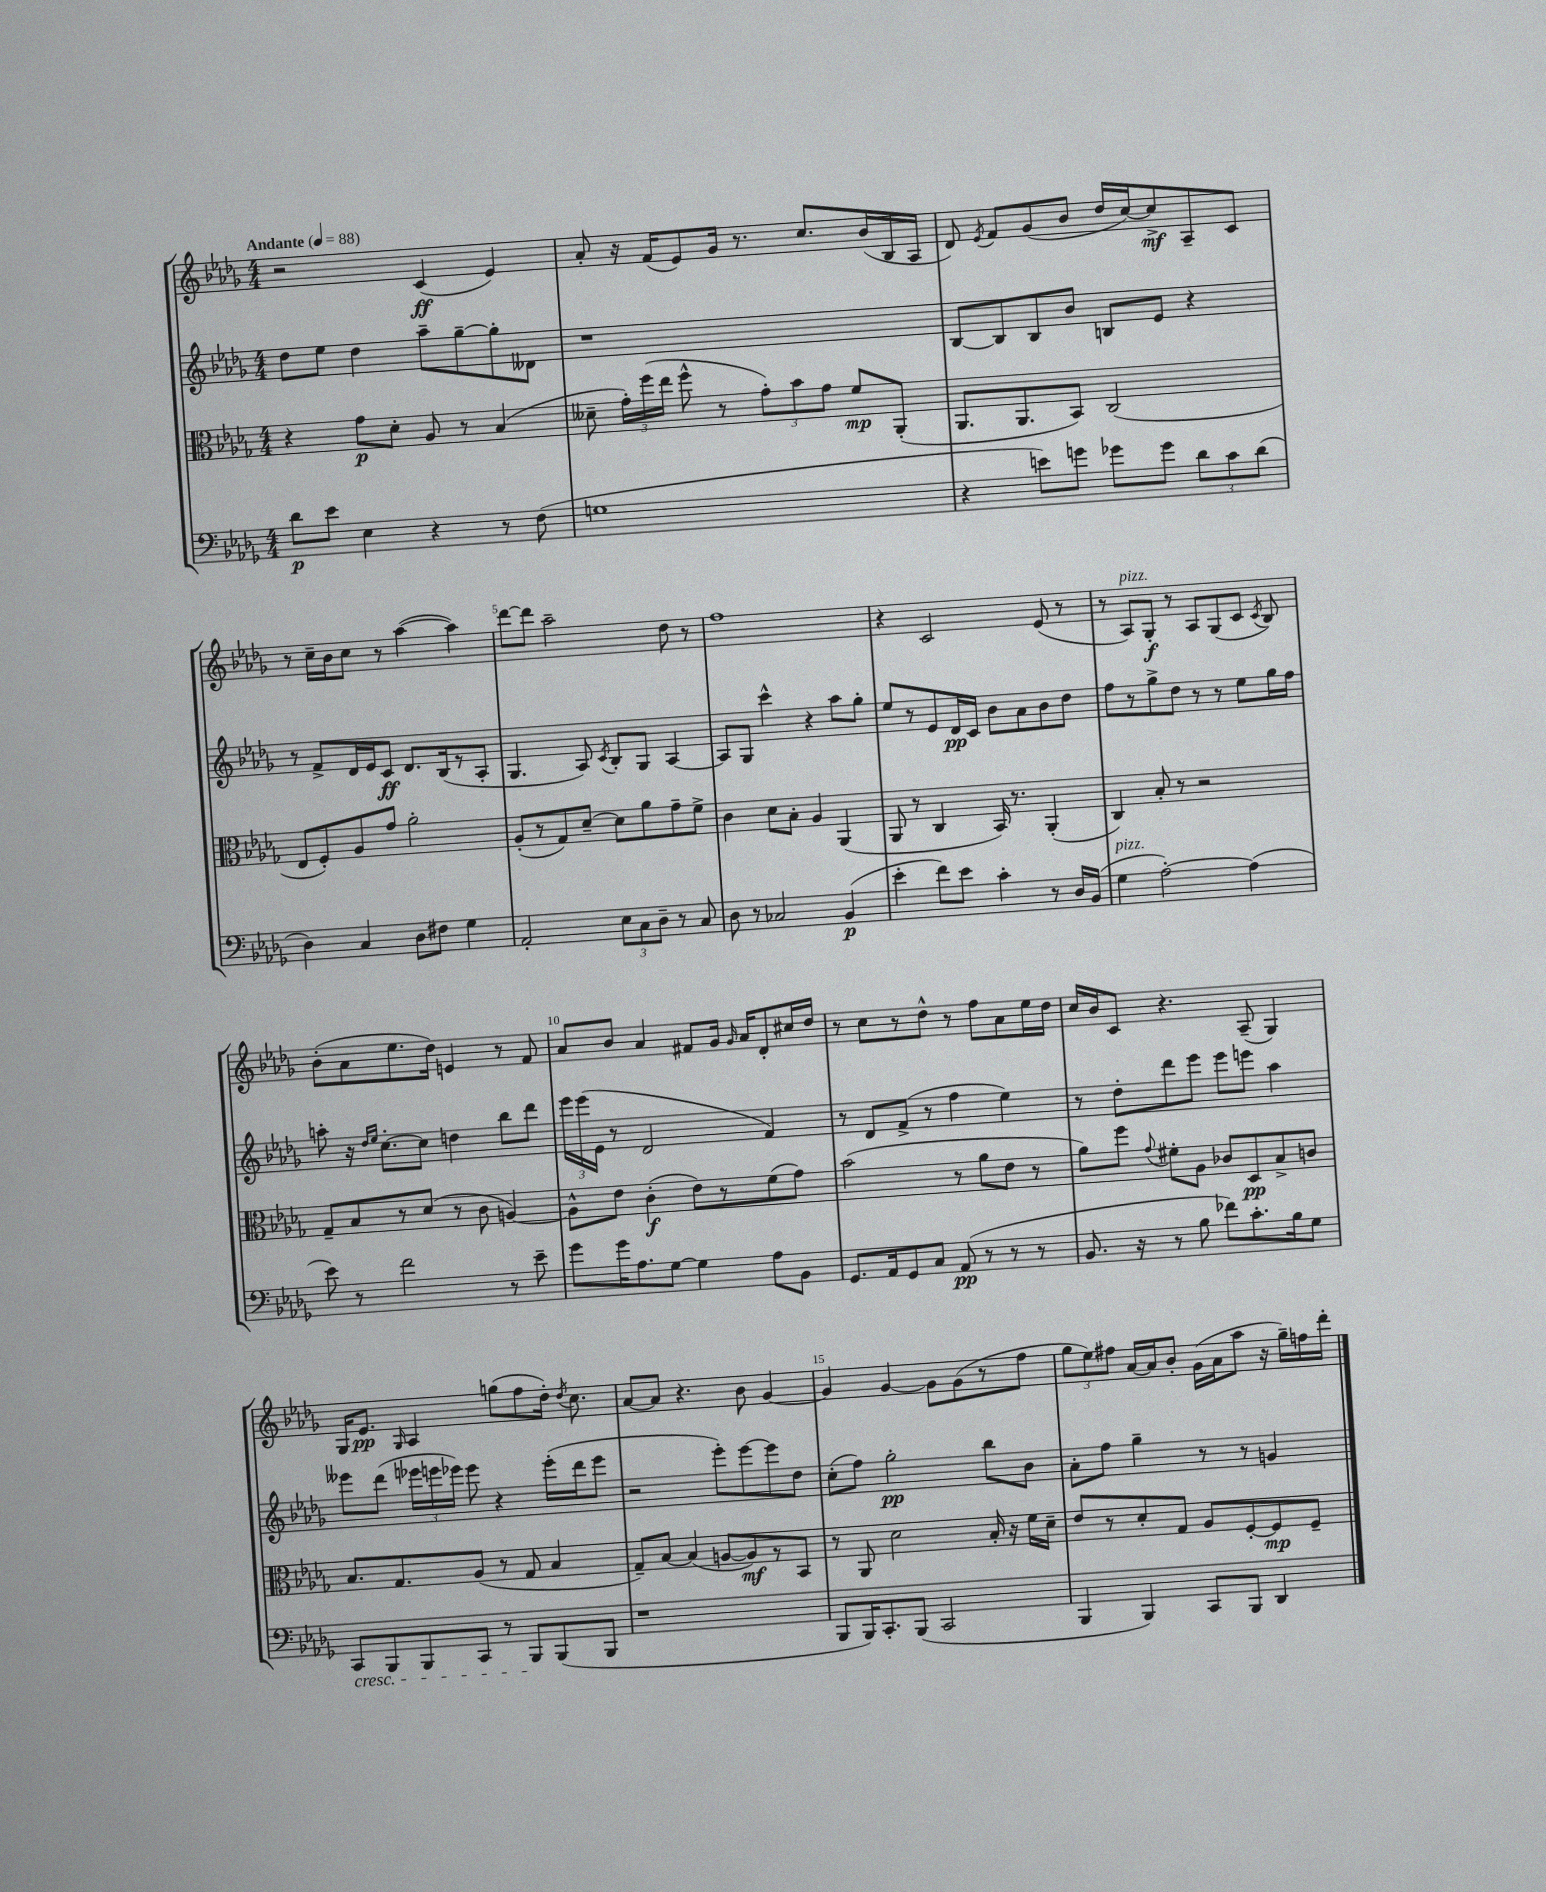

**kern	**kern	**kern	**kern
*staff4	*staff3	*staff2	*staff1
*clefF4	*clefC3	*clefG2	*clefG2
*k[b-e-a-d-g-]	*k[b-e-a-d-g-]	*k[b-e-a-d-g-]	*k[b-e-a-d-g-]
*M4/4	*M4/4	*M4/4	*M4/4
*MM88	*MM88	*MM88	*MM88
8d-	4r	8dd-	2r
8e-	.	8ee-	.
4E-	8g-	4dd-	.
.	8d-'	.	.
4r	8A-	8aa-~	(4c
.	8r	[8gg-~	.
8r	(4B-	8gg-']	4e-)
(8F	.	8d--	.
=	=	=	=
1G	8d--~	1r	8a-'
.	24g-')	.	16r
.	(24ff	.	.
.	.	.	(16f
.	24ee-	.	.
.	8ff^^	.	8e-)
.	8r	.	16g-
.	.	.	8.r
.	12g-')	.	.
.	12b-	.	.
.	.	.	8.cc
.	12g-	.	.
.	8f	.	.
.	.	.	(16b-
.	(8AA-'	.	16B-
.	.	.	16A-
=	=	=	=
4r	8.AA-	[8B-	8d-)
.	.	.	8qe-
.	.	8B-]	8f
.	8.AA-	.	.
8e)	.	8B-	(8g-
8g	8BB-)	8b-	8b-
8g-	(2C	8B	16dd-
.	.	.	[16cc)
8g-	.	8e-	8cc^]
12d-	.	4r	8A-~
12c	.	.	.
.	.	.	8c
(12d-	.	.	.
=	=	=	=
4D-)	8E-	8r	8r
.	8F')	8f^	16cc~
.	.	.	16b-
4C	8A-	16d-	8cc
.	.	16e-	.
.	8g-	8c	8r
8D-	2a-'	8.d-	([4aa-
8F#	.	.	.
.	.	(16B-	.
4G-	.	8r	4aa-])
.	.	8A-'	.
=	=	=	=
2AA-'	(8A-'	4.G-	[8ddd-
.	8r	.	8ddd-]
.	8G-)	.	2aa-~
.	[8d-~	8A-)	.
.	.	8qc	.
12E-	8d-]	8B-'	.
12C	.	.	.
.	8a-	8G-	.
12D-~	.	.	.
8r	8g-~	[4A-	8dd-
8C	8f^	.	8r
=	=	=	=
8D-	4c	8A-]	1ff
8r	.	8G-	.
2C-	8d-	4ccc^^	.
.	8B-'	.	.
.	4A-	4r	.
(4BB-	(4AA-	8aa-	.
.	.	8gg-'	.
=	=	=	=
4e-'	8AA-	8ee-	4r
.	8r	8r	.
8f)	4C	8e-	2c
8e-	.	16d-	.
.	.	16c	.
4c'	16BB-)	8b-	.
.	8.r	.	.
.	.	8a-	.
8r	(4AA-'	8b-	(8e-
16D-	.	8dd-	8r
(16BB-	.	.	.
=	=	=	=
4G-	4C)	8ff	8r
.	.	8r	8A-)
[2A-')	8B-'	8gg-^	8G-'
.	8r	8dd-	8r
.	2r	8r	8A-
.	.	8r	(8G-
(4A-]	.	8ee-	8c
.	.	.	8qc
.	.	16gg-	8B-)
.	.	16ff	.
=	=	=	=
8e-)	8G-~	8aa'	(8b-'
8r	8B-	16r	8a-
.	.	16qqdd-	.
.	.	16qqee-	.
.	.	[8.cc'	.
2f	8r	.	8.ee-
.	(8d-	8cc]	.
.	.	.	16dd-)
.	8r	4dd	4e
.	8c	.	.
8r	[4A)	8bb-	8r
8e-~	.	8ddd-	8f
=	=	=	=
8g-	8A^^]	24eee-	8a-
.	.	(24eee-	.
.	.	24e-	.
16g-	8e-	8r	8b-
8.A-	.	.	.
.	(4c'	2d-	4a-
[8G-	.	.	.
4G-]	8e-)	.	8f#
.	8r	.	16g-
.	.	.	16qqg-
.	.	.	16a-
8A-	(8f	4f)	8d-'
8BB-	8g-)	.	16cc#
.	.	.	16dd-
=	=	=	=
8.GG-	(2b-	8r	8r
.	.	8d-	8cc
16AA-	.	.	.
8GG-	.	(8f^	8r
8C	.	8r	8dd-^^
(8AA-	8r	4ff	8r
8r	8a-	.	8ff
8r	8e-	4ee-)	8a-
8r	8r	.	16ee-
.	.	.	16dd-
=	=	=	=
8.BB-	8a-)	8r	16cc
.	.	.	16b-
.	8ff	8dd-'	8c
16r	.	.	.
.	8qqg-	.	.
8r	8f#'	8ddd-	4.r
8B-	8A-	8eee-	.
8f-)	8c-	8eee-	.
8.c'	8D-	8eee	(8A-~
.	8B-^	4aa-	4G-)
16B-	.	.	.
8G-	8c	.	.
=	=	=	=
8CC	8.B-	8eee--	16G-
.	.	.	8.e-
8BBB-	.	(8ddd-	.
.	8.G-	.	.
.	.	.	16qqG-
8BBB-	.	24eee-	4A-
.	.	24eee	.
.	.	24eee-)	.
8CC	(8A-	8eee-	.
8r	8r	4r	(8gg
8BBB-	8G-	.	8ff
(8BBB-	4B-	(16eee-'	16dd-')
.	.	.	8qdd-
.	.	16ddd-	8.cc
8BBB-	.	8eee-	.
=	=	=	=
1r	8G-~)	2r	[8a-
.	[8B-	.	8a-]
.	(4B-]	.	4.r
.	[8A	8eee-')	.
.	8A])	[8eee-	8b-
.	8r	8eee-]	[4g-
.	8BB-	8dd-	.
=	=	=	=
8BBB-	8r	(8cc'	4g-]
16BBB-)	8AA-	8ff)	.
8.CC'	.	.	.
.	2d-	2gg-'	[4g-
(8BBB-	.	.	.
2CC	.	.	8g-]
.	.	.	(8g-
.	16B-'	8bb-	8r
.	16r	.	.
.	16f	8b-	8ff
.	16d-~	.	.
=	=	=	=
4BBB-	8e-	8a-'	12gg-
.	.	.	12ee-)
.	8r	8ff	.
.	.	.	12ff#
4BBB-)	8d-'	4gg-~	[16a-
.	.	.	16a-]
.	8G-	.	8b-'
8CC	8A-	8r	(16g-
.	.	.	16a-
8BBB-	[8F'	8r	8aa-
4DD-	8F]	4g	16r
.	.	.	16gg-~)
.	8F~	.	16ff
.	.	.	16ddd-'
==	==	==	==
*-	*-	*-	*-
